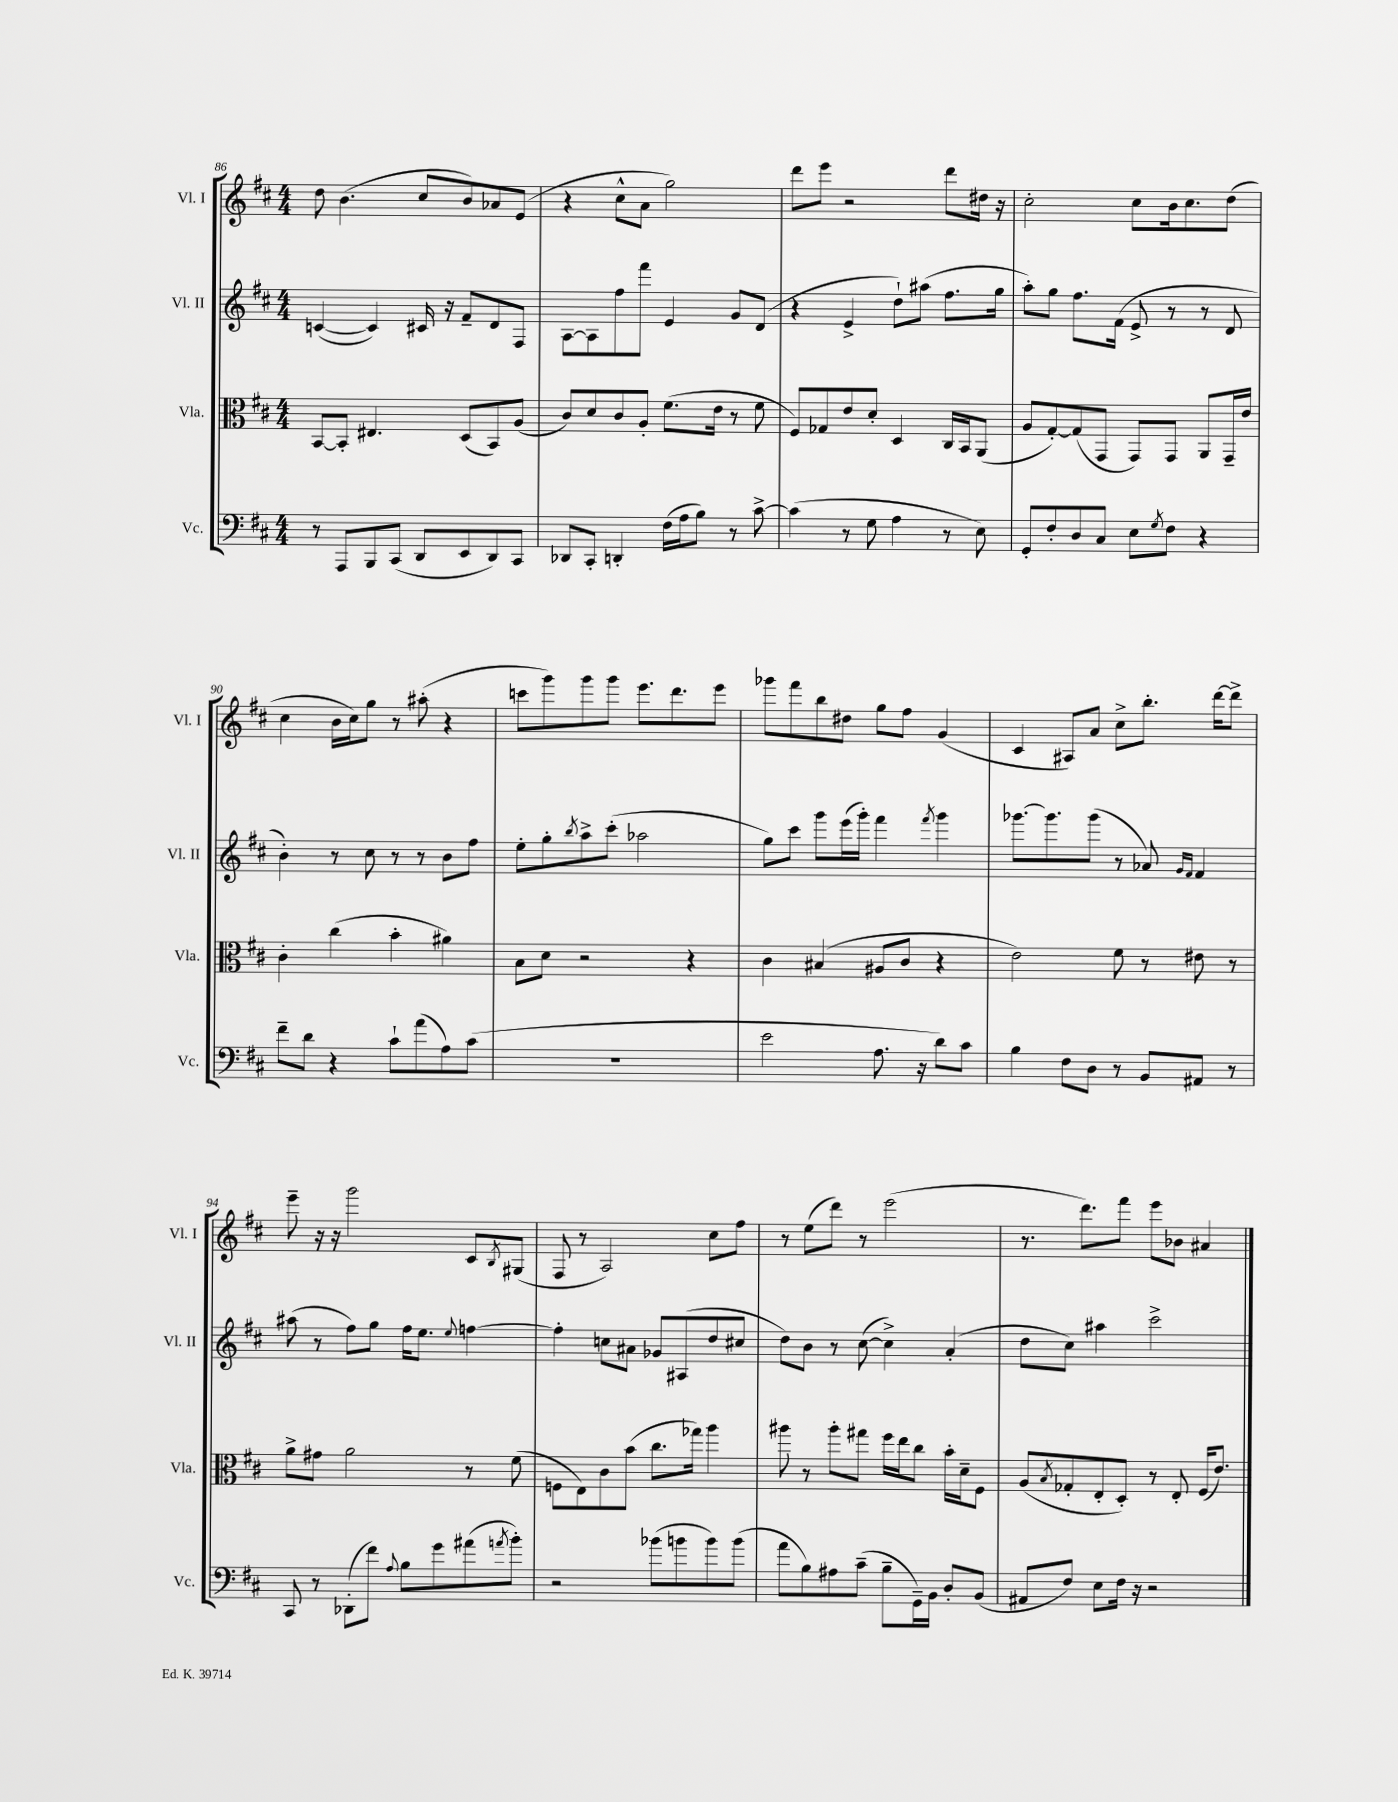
<<
\new StaffGroup <<
\new Staff = "s0" \with { instrumentName = "Vl. I" shortInstrumentName = "Vl. I" } {
    \clef treble \key d \major \numericTimeSignature \time 4/4
    d''8 b'4.( cis''8 b'8) aes'8 e'8( |
    r4 cis''8-^ a'8 g''2) |
    d'''8 e'''8 r2 d'''8 dis''16 r16 |
    cis''2-. cis''8 b'16 cis''8. d''8( |
    cis''4 b'16 cis''16) g''8 r8 ais''8-.( r4 |
    c'''8 g'''8) g'''8 g'''8 e'''8. d'''8. e'''8 |
    ges'''8 fis'''8 b''8 dis''8 g''8 fis''8 g'4( |
    cis'4 ais8) a'8 cis''8-> b''8.-. d'''16~ d'''8-> |
    e'''8-- r16 r16 g'''2 cis'8 \acciaccatura { b8 } gis8( |
    fis8 r8 a2) cis''8 fis''8 |
    r8 e''8( d'''8) r8 e'''2( |
    r8. d'''8.) fis'''8 e'''8 bes'8 ais'4 \bar "|." |
}
\new Staff = "s1" \with { instrumentName = "Vl. II" shortInstrumentName = "Vl. II" } {
    \clef treble \key d \major \numericTimeSignature \time 4/4
    c'4~( c'4) cis'16 r16 fis'8-- d'8 fis8 |
    a8~ a8 fis''8 fis'''8 e'4 g'8 d'8( |
    r4 e'4-> d''8-!) ais''8( fis''8. g''16 |
    a''8-.) g''8 fis''8. fis'16( e'8-> r8 r8 d'8 |
    b'4-.) r8 cis''8 r8 r8 b'8 fis''8 |
    e''8-. g''8-. \acciaccatura { b''8 } a''8-> cis'''8-.( aes''2 |
    g''8) cis'''8 g'''8 e'''16( g'''16-.) fis'''4 \acciaccatura { fis'''8 } g'''4 |
    ges'''8.~ ges'''8. ges'''8( r8 aes'8) \grace { g'16 fis'16 } fis'4 |
    ais''8( r8 fis''8) g''8 fis''16 e''8. \appoggiatura { e''8 } f''4~ |
    f''4-. c''8 ais'8 ges'8 ais8( d''8 cis''8 |
    d''8) b'8 r8 cis''8~( cis''4->) a'4-.( |
    d''8 cis''8) ais''4 cis'''2-> \bar "|." |
}
\new Staff = "s2" \with { instrumentName = "Vla." shortInstrumentName = "Vla." } {
    \clef alto \key d \major \numericTimeSignature \time 4/4
    b,8~ b,8-. eis4. d8( b,8) a8( |
    cis'8) d'8 cis'8 a8-. fis'8.( e'16 r8 fis'8 |
    fis8) ges8 e'8 d'8-. d4 cis16 b,16 a,8( |
    a8 g8~-.) g8( g,8 g,8) g,8 a,8 g,16-- e'16 |
    cis'4-. cis''4( b'4-. ais'4) |
    b8 d'8 r2 r4 |
    cis'4 bis4( ais8 cis'8 r4 |
    e'2) fis'8 r8 eis'8 r8 |
    a'8-> gis'8 a'2 r8 fis'8( |
    f8 e8) cis'8 b'8( cis''8. ges''16) a''4 |
    ais''8 r8 ais''8-. gis''8 fis''16 e''16 cis''8 b'16-. d'16-- fis8 |
    a8( \acciaccatura { b8 } ges8-. e8-. d8-.) r8 e8-. fis16( e'8.) \bar "|." |
}
\new Staff = "s3" \with { instrumentName = "Vc." shortInstrumentName = "Vc." } {
    \clef bass \key d \major \numericTimeSignature \time 4/4
    r8 a,,8 b,,8 cis,8( d,8 e,8 d,8) cis,8 |
    des,8 cis,8-. d,4-. fis16( a16 b8) r8 cis'8~-> |
    cis'4( r8 g8 a4 r8 e8) |
    g,8-. fis8-. d8 cis8 e8 \acciaccatura { g8 } fis8 r4 |
    fis'8-- d'8 r4 cis'8-! a'8( a8) cis'8( |
    R1 |
    e'2 a8. r16 d'8) cis'8 |
    b4 fis8 d8 r8 b,8 ais,8 r8 |
    cis,8 r8 des,8-.( fis'8) \appoggiatura { a8 } b8 g'8 ais'8( \acciaccatura { a'8 } b'8-.) |
    r2 bes'8( b'8 b'8) b'8( |
    a'8 b8) ais8 cis'8--( b8-- g,16--) b,16 d8-. b,8( |
    ais,8 fis8) e8 fis16 r16 r2 \bar "|." |
}
>>
>>
\layout { \context { \Score currentBarNumber = #86 } }
